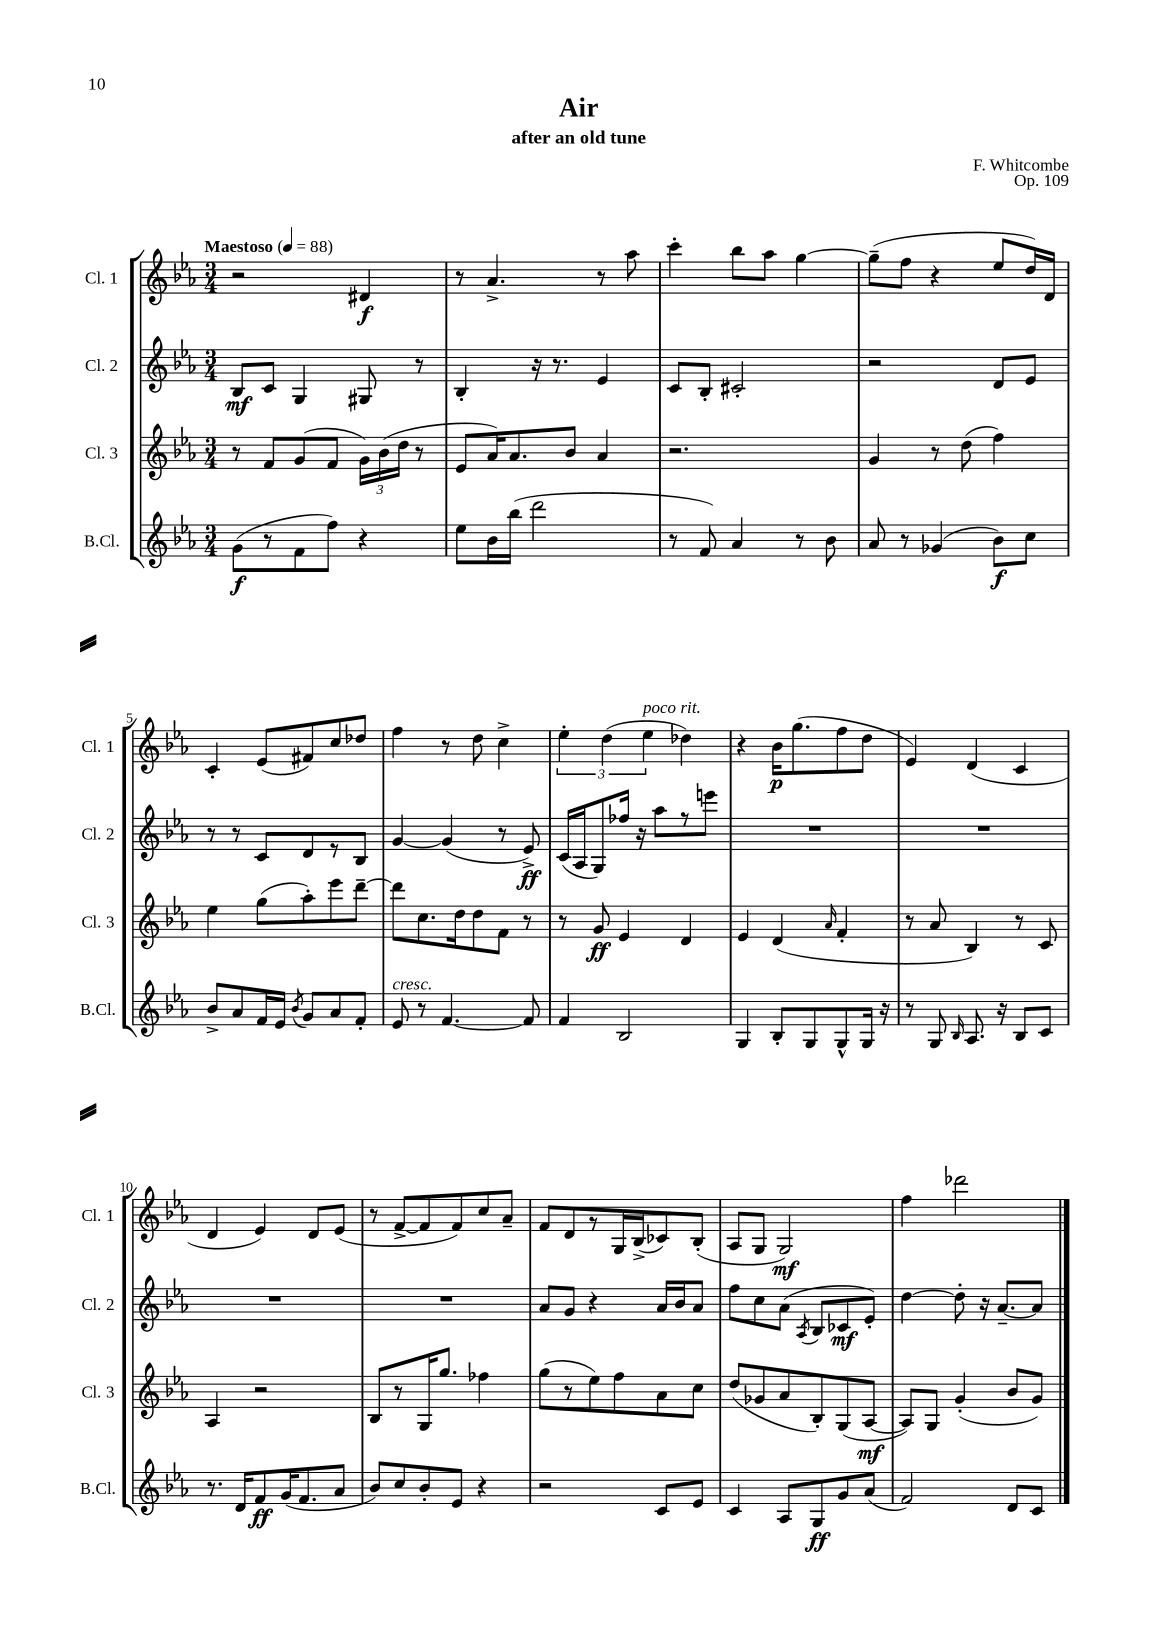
\header { title = "Air" composer = "F. Whitcombe" subtitle = "after an old tune" opus = "Op. 109" }
<<
\new StaffGroup <<
\new Staff = "s0" \with { instrumentName = "Cl. 1" shortInstrumentName = "Cl. 1" } {
    \clef treble \key ees \major \numericTimeSignature \time 3/4 \tempo "Maestoso" 4 = 88
    \autoBeamOff r2 dis'4\f |
    r8 aes'4.-> r8 aes''8 |
    c'''4-. bes''8[ aes''8] g''4~ |
    g''8[--( f''8] r4 ees''8[ d''16) d'16] |
    c'4-. ees'8[( fis'8) c''8 des''8] |
    f''4 r8 d''8 c''4-> |
    \tuplet 3/2 { ees''4-. d''4( ees''4^\markup { \italic "poco rit." } } des''4) |
    r4 bes'16[\p g''8.( f''8 d''8] |
    ees'4) d'4( c'4 |
    d'4 ees'4) d'8[ ees'8]( |
    r8 f'8[~-> f'8 f'8) c''8 aes'8]-- |
    f'8[ d'8 r8 g16 bes16->( ces'8) bes8]-.( |
    aes8[ g8] g2\mf) |
    f''4 des'''2 \bar "|." |
}
\new Staff = "s1" \with { instrumentName = "Cl. 2" shortInstrumentName = "Cl. 2" } {
    \clef treble \key ees \major \numericTimeSignature \time 3/4
    \autoBeamOff bes8[\mf c'8] g4 gis8 r8 |
    bes4-. r16 r8. ees'4 |
    c'8[ bes8]-. cis'2-. |
    r2 d'8[ ees'8] |
    r8 r8 c'8[ d'8 r8 bes8] |
    g'4~ g'4( r8 ees'8->\ff) |
    c'16[( aes16 g8) fes''16] r16 aes''8[ r8 e'''8] |
    R2. |
    R2. |
    R2. |
    R2. |
    aes'8[ g'8] r4 aes'16[ bes'16 aes'8] |
    f''8[ c''8 aes'8]( \acciaccatura { aes8 } bes8[ ces'8\mf ees'8]-.) |
    d''4~ d''8-. r16 aes'8.[~-- aes'8] \bar "|." |
}
\new Staff = "s2" \with { instrumentName = "Cl. 3" shortInstrumentName = "Cl. 3" } {
    \clef treble \key ees \major \numericTimeSignature \time 3/4
    \autoBeamOff r8 f'8[ g'8( f'8] \tuplet 3/2 { g'16[) bes'16( d''16] } r8 |
    ees'8[ aes'16) aes'8. bes'8] aes'4 |
    r2. |
    g'4 r8 d''8( f''4) |
    ees''4 g''8[( aes''8-.) ees'''8 d'''8]~-- |
    d'''8[ c''8. d''16 d''8 f'8] r8 |
    r8 g'8\ff ees'4 d'4 |
    ees'4 d'4( \grace { aes'16 } f'4-. |
    r8 aes'8 bes4) r8 c'8 |
    aes4 r2 |
    bes8[ r8 g16 g''8.] fes''4 |
    g''8[( r8 ees''8) f''8 aes'8 c''8] |
    d''8[( ges'8 aes'8 bes8-.) g8( aes8]~\mf |
    aes8[) g8] g'4-.( bes'8[ g'8]) \bar "|." |
}
\new Staff = "s3" \with { instrumentName = "B.Cl." shortInstrumentName = "B.Cl." } {
    \clef treble \key ees \major \numericTimeSignature \time 3/4
    \autoBeamOff g'8[\f( r8 f'8 f''8]) r4 |
    ees''8[ bes'16 bes''16]( d'''2 |
    r8 f'8) aes'4 r8 bes'8 |
    aes'8 r8 ges'4( bes'8[\f) c''8] |
    bes'8[-> aes'8 f'16 ees'16] \acciaccatura { bes'8 } g'8[ aes'8 f'8]-. |
    ees'8^\markup { \italic "cresc." } r8 f'4.~ f'8 |
    f'4 bes2 |
    g4 bes8[-. g8 g8-^ g16] r16 |
    r8 g8 \grace { bes16 } aes8. r16 bes8[ c'8] |
    r8. d'16[ f'8\ff g'16( f'8. aes'8] |
    bes'8[) c''8 bes'8-. ees'8] r4 |
    r2 c'8[ ees'8] |
    c'4 aes8[ g8\ff g'8 aes'8]( |
    f'2) d'8[ c'8] \bar "|." |
}
>>
>>
